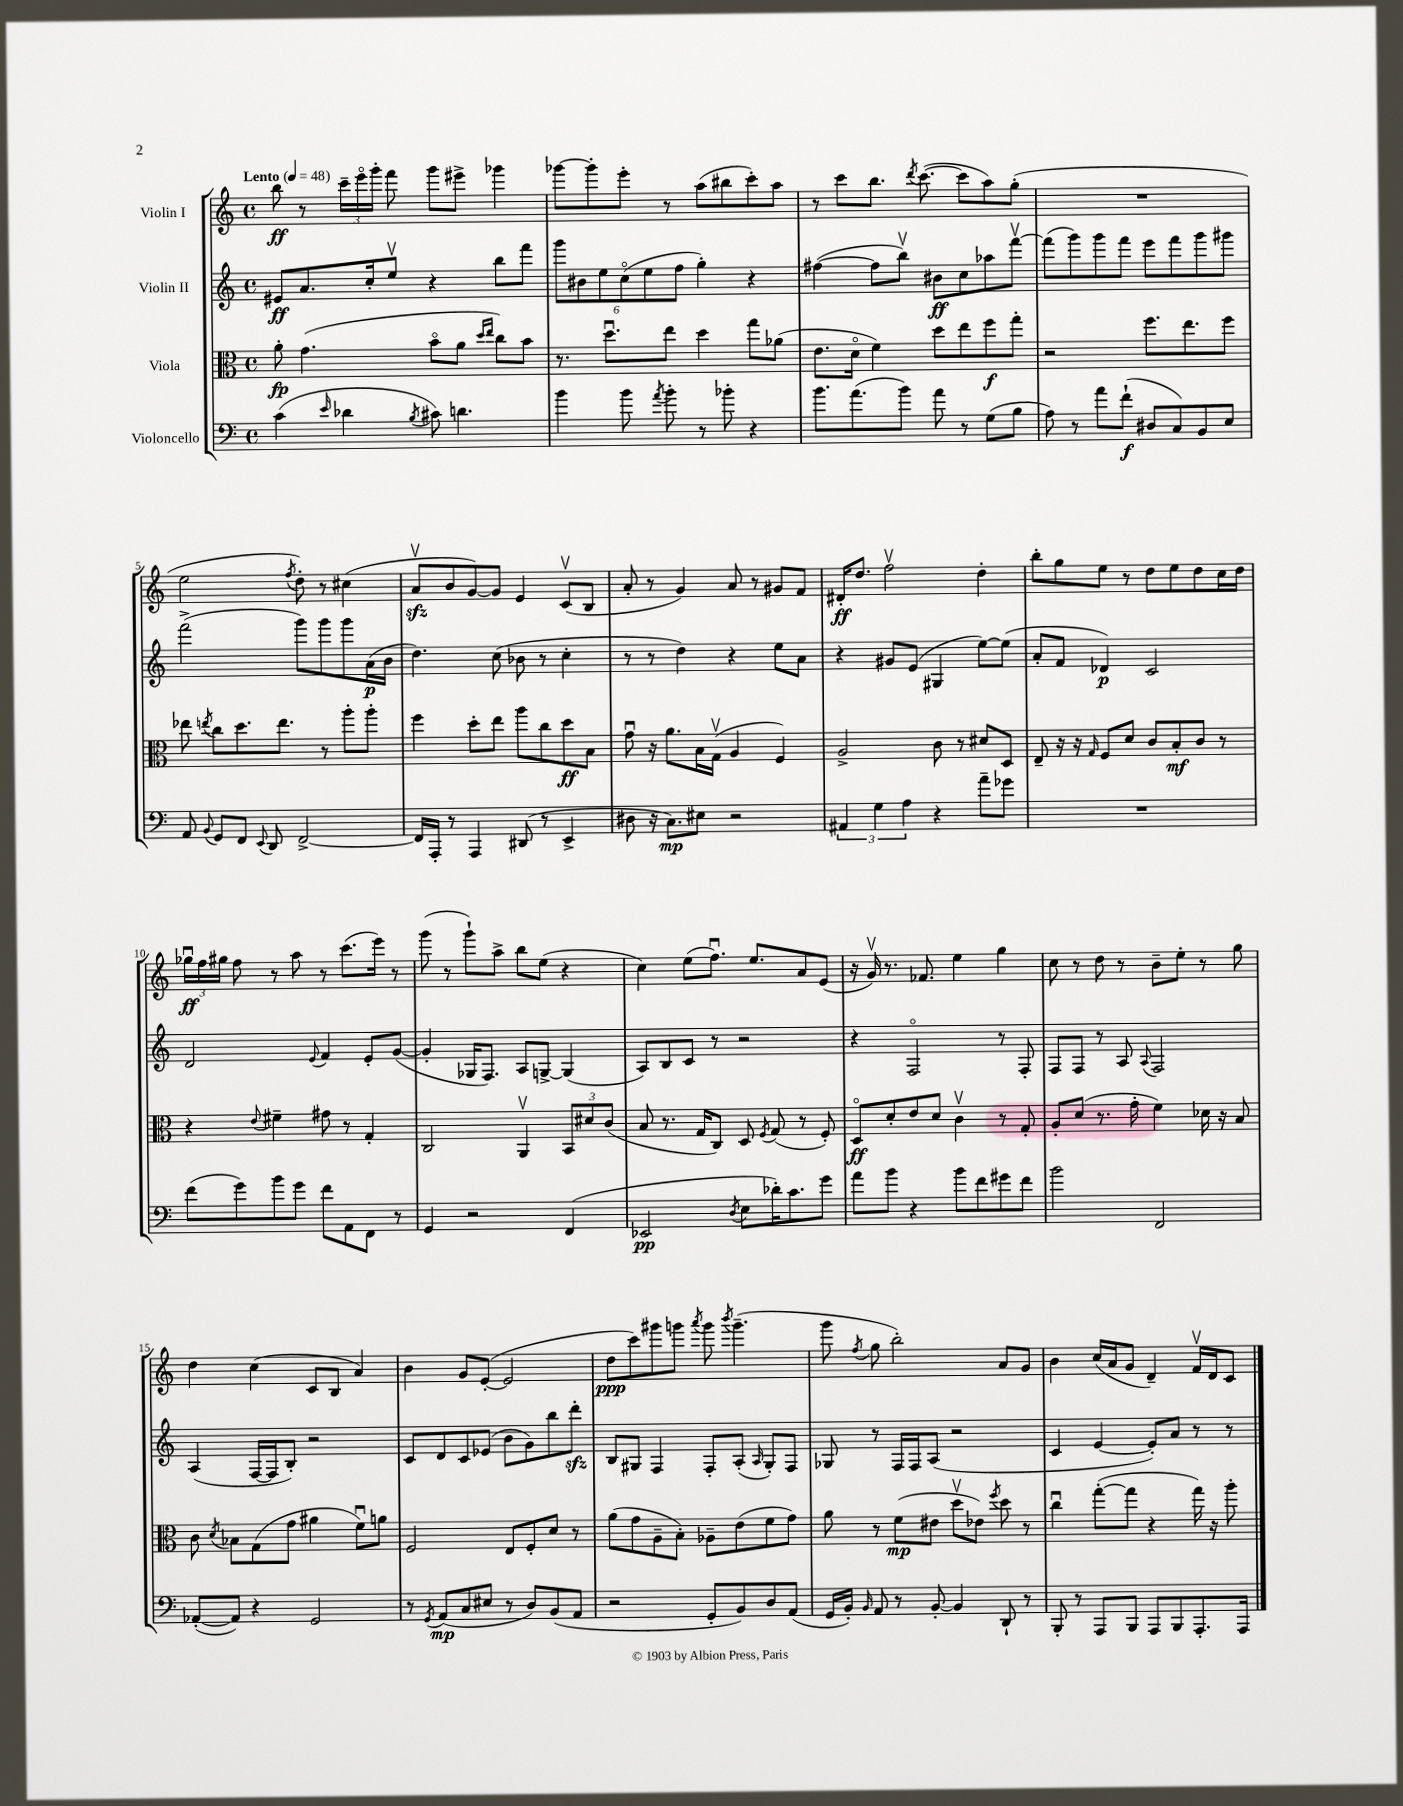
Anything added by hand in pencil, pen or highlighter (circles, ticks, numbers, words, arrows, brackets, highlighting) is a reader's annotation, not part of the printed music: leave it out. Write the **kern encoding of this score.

**kern	**kern	**kern	**kern
*staff4	*staff3	*staff2	*staff1
*clefF4	*clefC3	*clefG2	*clefG2
*k[]	*k[]	*k[]	*k[]
*M4/4	*M4/4	*M4/4	*M4/4
*met(c)	*met(c)	*met(c)	*met(c)
*MM48	*MM48	*MM48	*MM48
(4c	8a'	8e#	8bb
.	(4.g	8.a	8r
16qqe	.	.	.
4d-	.	.	24ccc~
.	.	.	24eeeo
.	.	16cc'	.
.	.	.	24ggg'
.	.	8eev	8fff
8qB	.	.	.
8c#)	8bo	4r	8ggg
4.d	8a	.	8eee#^
.	16qqdd	.	.
.	16qqee	.	.
.	8cc)	8bb	4ggg-
.	8b	8fff	.
=	=	=	=
4b	8.r	12ggg	[8ggg-
.	.	12b#	.
.	.	.	8ggg-']
.	.	12ee	.
.	8.ddu	.	.
8b	.	(12cco	8eee'
.	.	12ee	.
8qa	.	.	.
8b'	8ee	.	8r
.	.	12ff	.
8r	4dd	4gg')	(8aa
8b-'	.	.	8bb#
4r	8gg	4r	8ccc')
.	(8a-	.	8aa
=	=	=	=
8.b	8.e	([4ff#	8r
.	.	.	8ccc
(8.a	16do	.	.
.	4f)	8ff#]	8.bb
8b)	.	8bbv)	.
.	.	.	8qddd
.	.	.	([8.ccc
8a	8dd	8b#	.
8r	8ee	8cc	8ccc]
(8G	8ff	8aa-	8aa)
8B	8gg'	[8fffv	(8gg'
=	=	=	=
8A)	2r	(8fff]	1r
8r	.	8ggg)	.
8a	.	8ggg	.
(8f`	.	8fff	.
8D#	8.ff	8eee	.
8C)	.	8fff	.
.	8.ee	.	.
8BB	.	8ggg	.
8E	8ff	8ggg#	.
=	=	=	=
8AA	8ee-	(2fff^	2ee
8qqBB	8qee	.	.
8GG	8cc	.	.
8FF	8.dd	.	.
8qqEE	.	.	.
8DD	.	.	.
.	8.ee	.	.
.	.	.	8qff
[2FF^	.	8ggg)	8dd')
.	8r	8ggg	8r
.	8aa'	8ggg	(4cc#
.	8aa'	(16a	.
.	.	16b	.
=	=	=	=
16FF]	4ff	4.dd)	8av
16AAA'	.	.	.
8r	.	.	8b
4AAA	8dd'	.	[8g)
.	8ee	(8cc	8g]
(8DD#	8aa	8b-	4e
8r	8cc	8r	.
4EE^	8dd	4cc'	(8cv
.	8B	.	8B
=	=	=	=
8D#	8gu	8r	8a'
16r	16r	8r	8r
8.C)	8.a	.	.
.	.	4dd)	4g)
8E#	16B	.	.
.	(16Gv	.	.
2r	4A	4r	8a
.	.	.	8r
.	4F)	8ee	8g#
.	.	8a	8f
=	=	=	=
6AA#	2A^	4r	16d#'
.	.	.	8.dd
6G	.	.	.
.	.	8g#	2ffv
6A	.	.	.
.	.	(8e	.
4r	8c	4G#	.
.	8r	.	.
8a~	8d#	[8ee)	4dd'
8g-	8D	(8ee]	.
=	=	=	=
1r	8E~	8a'	8bb'
.	16r	8f	8gg
.	16r	.	.
.	16qqG	.	.
.	8F	4d-)	8ee
.	8d	.	8r
.	8c	2c	8dd
.	8B'	.	8ee
.	8c	.	8dd
.	8r	.	16cc
.	.	.	16dd
=	=	=	=
(8f	4r	2d	24gg-u
.	.	.	24ff
.	.	.	24gg#
8g)	.	.	8ff
.	8qqe	.	.
8b	4f#~	.	8r
8g	.	.	8aa
.	.	8qqe	.
8f	8g#	4f	8r
8AA	8r	.	(8.ccc
8FF	4G'	8e'	.
.	.	.	16eee)
8r	.	([8g	8r
=	=	=	=
4GG	2C	4g']	(8ggg
.	.	.	8r
2r	.	16G-	8ggg`)
.	.	8.F)	.
.	.	.	8aa^
.	4AAv	8A	8bb
.	.	[8G^	(8ee
(4FF	12BB	(4G]	4r
.	12d#	.	.
.	(12c	.	.
=	=	=	=
2EE-	8B	8A)	4cc)
.	8.r	8B	.
.	.	8c	(8ee
.	16G	.	.
.	8C)	8r	8.ffu)
8qD	.	.	.
8E	8D	2r	.
.	.	.	8.ee
.	8qF	.	.
16d-')	(8G	.	.
8.c	.	.	.
.	8r	.	8a
8g	8F')	.	(8e
=	=	=	=
8a	8Do	4r	16r
.	.	.	16gv)
8b	8d'	.	8.r
4r	8e	2Fo	.
.	.	.	8.f-
.	8d	.	.
8b	4cv	.	4ee
8f	.	.	.
8g#	8r	8r	4gg
8f	8G'	8F'	.
=	=	=	=
2b	8A'	8F	8cc
.	(8d	8F	8r
.	8.r	8r	8dd
.	.	8A	8r
.	16g'	.	.
.	.	8qqA	.
2FF	4f)	2F	8b~
.	.	.	8ee'
.	16d-	.	8r
.	16r	.	.
.	8B	.	8gg
=	=	=	=
([8AA-'	8c	(4A	4dd
.	8qd	.	.
8AA-])	8B-	.	.
4r	(8G	[16F	(4cc
.	.	16F]	.
.	8g	8B')	.
2GG	4a#	2r	8c
.	.	.	8B
.	8fu)	.	4a)
.	8a	.	.
=	=	=	=
8r	2F	8c	4b
8qGG	.	.	.
(8AA	.	8d	.
8C	.	8c	8g
8E#	.	(8e-	([8e'
8r	8E	8b	2e]
8D)	8F'	8g)	.
(8BB	8d	8bb	.
8AA	8r	8ddd'	.
=	=	=	=
2r	(8a	8B	8dd
.	8g	8G#	8ccc)
.	8A~	4F	8ggg#
.	8B')	.	8ggg
.	.	.	8qaaa
8GG'	8A-~	8F'	8ggg
.	.	.	8qbbb
8BB)	(8e	(8A'	(4.ggg~
.	.	16qqA	.
8D	8f	8G#')	.
(8AA	8g)	8F	.
=	=	=	=
16GG	8a	8G-	8ggg
16BB')	.	.	.
16qqBB	.	.	8qff
8AA	8r	8r	8gg
8r	(8f	16F	2bb')
.	.	16F	.
[8BB'	8e#	(8A	.
4BB]	8ddv	2r	.
.	8e-)	.	.
.	8qff	.	.
8DD`	8dd	.	8a
8r	8r	.	8g
=	=	=	=
8BBB'	4ccu	4c	4b
8r	.	.	.
8AAA	([8gg'	[4e	(16cc
.	.	.	16a
8BBB	8gg]	.	8g
8AAA	4r	8e'])	4d~)
8BBB	.	8a	.
8.AAA'	16gg)	8r	16fv
.	16r	.	16d
.	8aa'	8r	8c
16AAA	.	.	.
==	==	==	==
*-	*-	*-	*-
